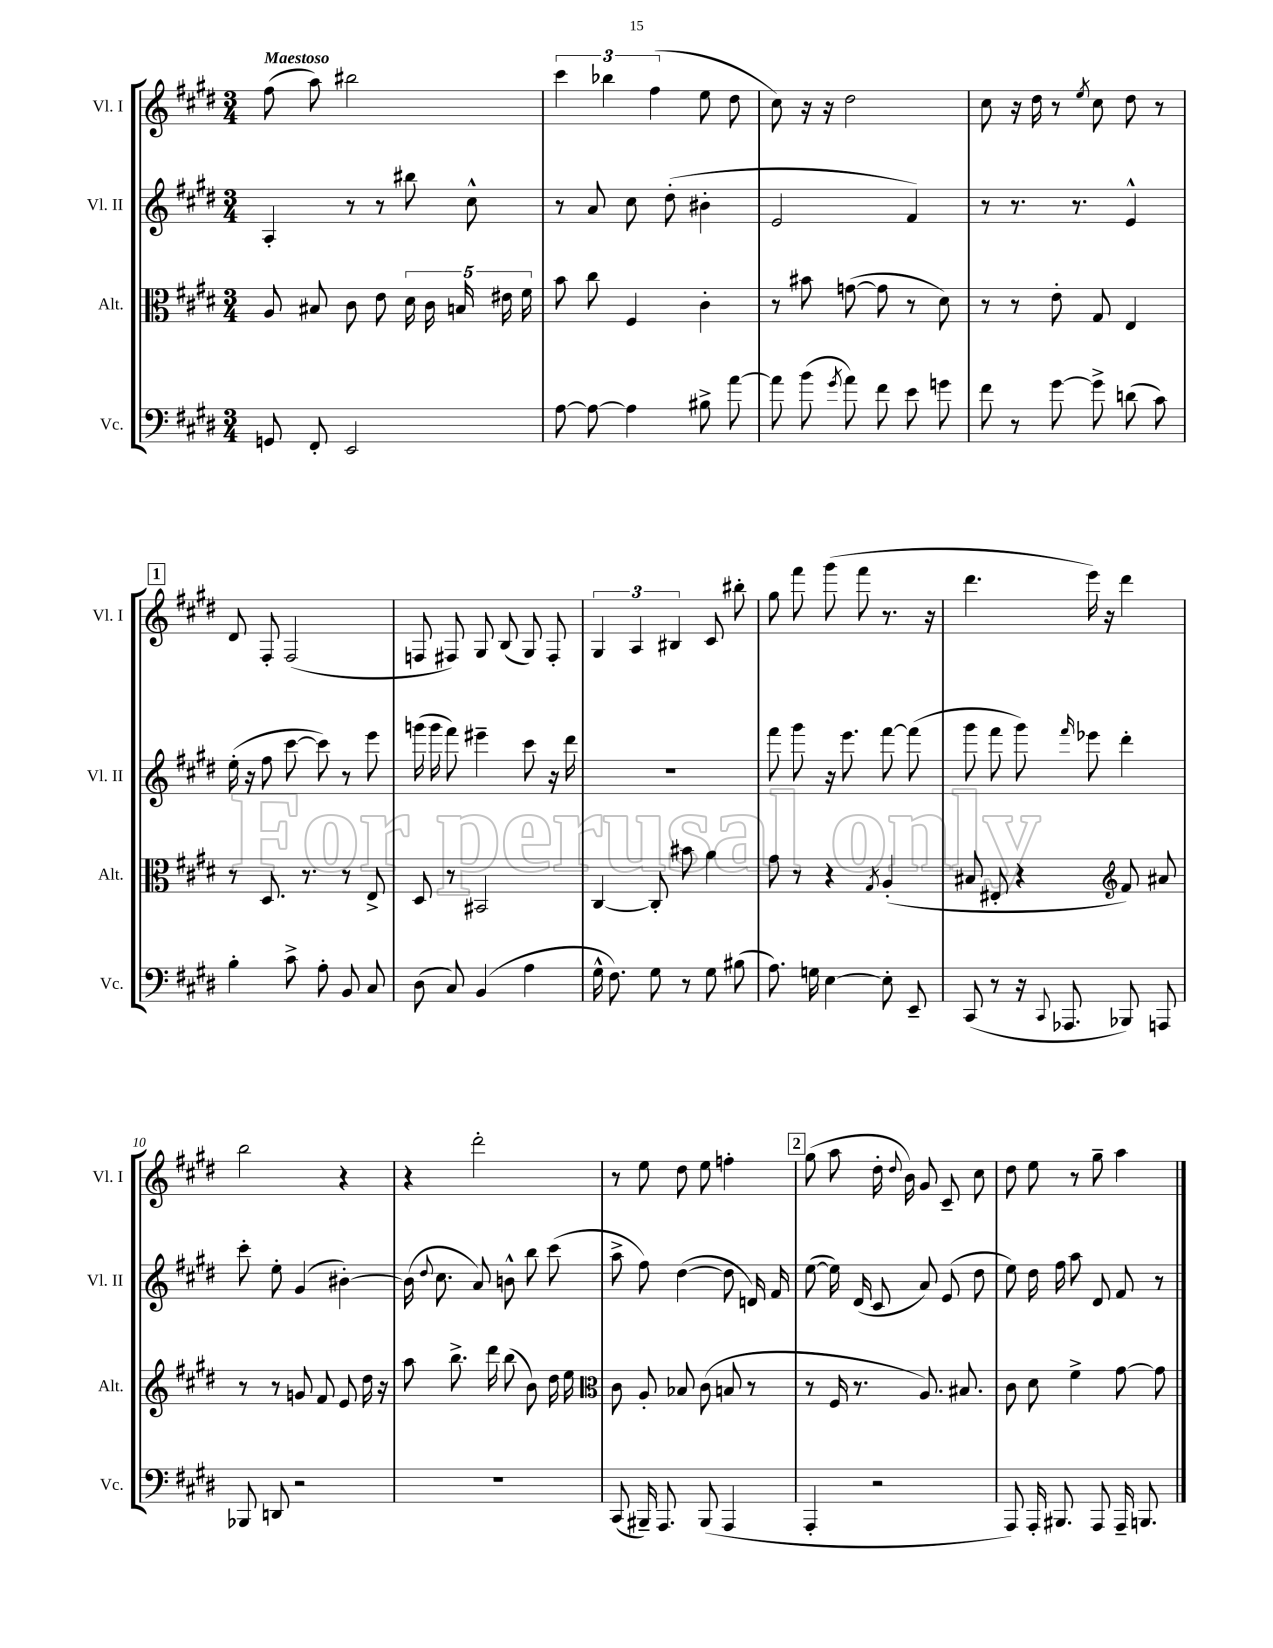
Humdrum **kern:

**kern	**kern	**kern	**kern
*part4	*part3	*part2	*part1
*staff4	*staff3	*staff2	*staff1
*I"Vc.	*I"Alt.	*I"Vl. II	*I"Vl. I
*I'Vc.	*I'Alt.	*I'Vl. II	*I'Vl. I
*clefF4	*clefC3	*clefG2	*clefG2
*k[f#c#g#d#]	*k[f#c#g#d#]	*k[f#c#g#d#]	*k[f#c#g#d#]
*M3/4	*M3/4	*M3/4	*M3/4
=1	=1	=1	=1
!	!	!	!LO:TX:a:B:t=Maestoso
8GGn/	8A/	4A'/	(8ff#\
8FF#'/	8B#X/	.	8aa\)
2EE/	8c#\	8r	2bb#X\
.	8e\	8r	.
.	20d#\	8bb#X\	.
.	20c#\	.	.
.	20Bn/	.	.
.	.	8cc#^^\	.
.	20e#X\	.	.
.	20f#\	.	.
=2	=2	=2	=2
[8A\	8b\	8r	6ccc#\
8A\_	8cc#\	8a/	.
.	.	.	6bb-X\
4A\]	4F#/	8cc#\	.
.	.	.	(6ff#\
.	.	(8dd#'\	.
8B#X^\	4c#'\	4b#X'\	8ee\
[8a\	.	.	8dd#\
=3	=3	=3	=3
8a\]	8r	2e/	8cc#\)
(8b\	8b#X\	.	16r
.	.	.	16r
8qg#/	.	.	.
8a\)	([8gn\	.	2dd#\
8f#\	8g\]	.	.
8e\	8r	4f#/)	.
8gn\	8d#\)	.	.
=4	=4	=4	=4
8f#\	8r	8r	8cc#\
8r	8r	8.r	16r
.	.	.	16dd#\
[8g#\	8e'\	.	8r
.	.	8.r	.
.	.	.	8qee/
8g#^\]	8G#/	.	8cc#\
(8dn\	4E/	4e^^/	8dd#\
8c#\)	.	.	8r
!!LO:LB:g=z
!!LO:REH:place=s1:t=1
=5	=5	=5	=5
4B'\	8r	(16ee'\	8d#/
.	.	16r	.
.	8.D#/	8ff#\	8F#'/
8c#^\	.	[8ccc#\	(2F#/
.	8.r	.	.
8A'\	.	8ccc#\])	.
8BB/	8r	8r	.
8C#/	8E^/	8eee\	.
=6	=6	=6	=6
(8D#\	8D#/	(16gggn\	8Fn/
.	.	16ggg\	.
8C#/)	8r	8fff#\)	8F#X/)
(4BB/	2BB#X/	4eee#X~\	8G#/
.	.	.	(8B/
4A\	.	8ccc#\	8G#/)
.	.	16r	8F#'/
.	.	16ddd#\	.
=7	=7	=7	=7
16G#^^\	[4C#/	2.r	6G#/
8.F#\)	.	.	.
.	.	.	6A/
8G#\	8C#'/]	.	.
.	.	.	6B#X/
8r	8b#X\	.	.
8G#\	4a\	.	8c#/
(8B#X\	.	.	8bb#X'\
=8	=8	=8	=8
8.A\)	8g#\	8fff#\	8gg#\
.	8r	8ggg#\	8fff#\
16Gn\	.	.	.
[4E\	4r	16r	(8ggg#\
.	.	8.eee\	.
.	.	.	8fff#\
.	8qG#/	.	.
8E'\]	(4A'/	[8fff#\	8.r
8EE~/	.	(8fff#\]	.
.	.	.	16r
=9	=9	=9	=9
(8CC#/	8B#X/	8ggg#\	4.ddd#\
8r	8E#X'/	8fff#\	.
16r	4r	8ggg#\)	.
8qqCC#/	.	.	.
8.AAA-X/	.	.	.
.	.	16qqfff#/	.
.	.	8eee-X\	16eee\)
.	.	.	16r
*	*clefG2	*	*
8BBB-X/)	8f#/)	4ddd#'\	4ddd#\
8AAAn/	8a#X/	.	.
!!LO:LB:g=z
=10	=10	=10	=10
8BBB-X/	8r	8ccc#'\	2bb\
8DDn/	8r	8ee'\	.
2r	8gn/	(4g#/	.
.	8f#/	.	.
.	8e/	[4b#X'\)	4r
.	16dd#\	.	.
.	16r	.	.
=11	=11	=11	=11
2.r	8aa\	(16b#\]	4r
.	.	8qqdd#/	.
.	.	8.cc#\	.
.	8.bb^\	.	.
.	.	8a/)	2ddd#'\
.	16ddd#\	.	.
.	(8bb\	8bn^^\	.
.	8b\)	8bb\	.
.	16dd#\	(8ccc#\	.
.	16ee\	.	.
=12	=12	=12	=12
*	*clefC3	*	*
(8CC#/	8c#\	8aa^\	8r
16BBB#X~/)	8A'/	8ff#\)	8ee\
8.AAA/	.	.	.
.	8B-X/	([4dd#\	8dd#\
(8BBB#/	(8c#\	.	8ee\
4AAA/	8Bn/	8dd#\]	4ffn'\
.	8r	16dn/)	.
.	.	16f#/	.
!!LO:REH:place=s1:t=2
=13	=13	=13	=13
4AAA'/	8r	([8ee\	(8gg#\
.	16F#/	16ee\])	8aa\
.	8.r	(16d#/	.
2r	.	8c#/	16dd#'\
.	.	.	8qqdd#/
.	.	.	16b\)
.	8.A/)	8a/)	8g#/
.	.	(8e/	8c#~/
.	8.B#X/	.	.
.	.	8dd#\	8cc#\
=14	=14	=14	=14
8AAA/)	8c#\	8ee\)	8dd#\
16AAA'/	8d#\	16dd#\	8ee\
8.BBB#X/	.	16ff#\	.
.	4f#^\	8aa\	8r
8AAA/	.	8d#/	8gg#~\
16AAA~/	[8g#\	8f#/	4aa\
8.BBBn/	.	.	.
.	8g#\]	8r	.
==	==	==	==
*-	*-	*-	*-
